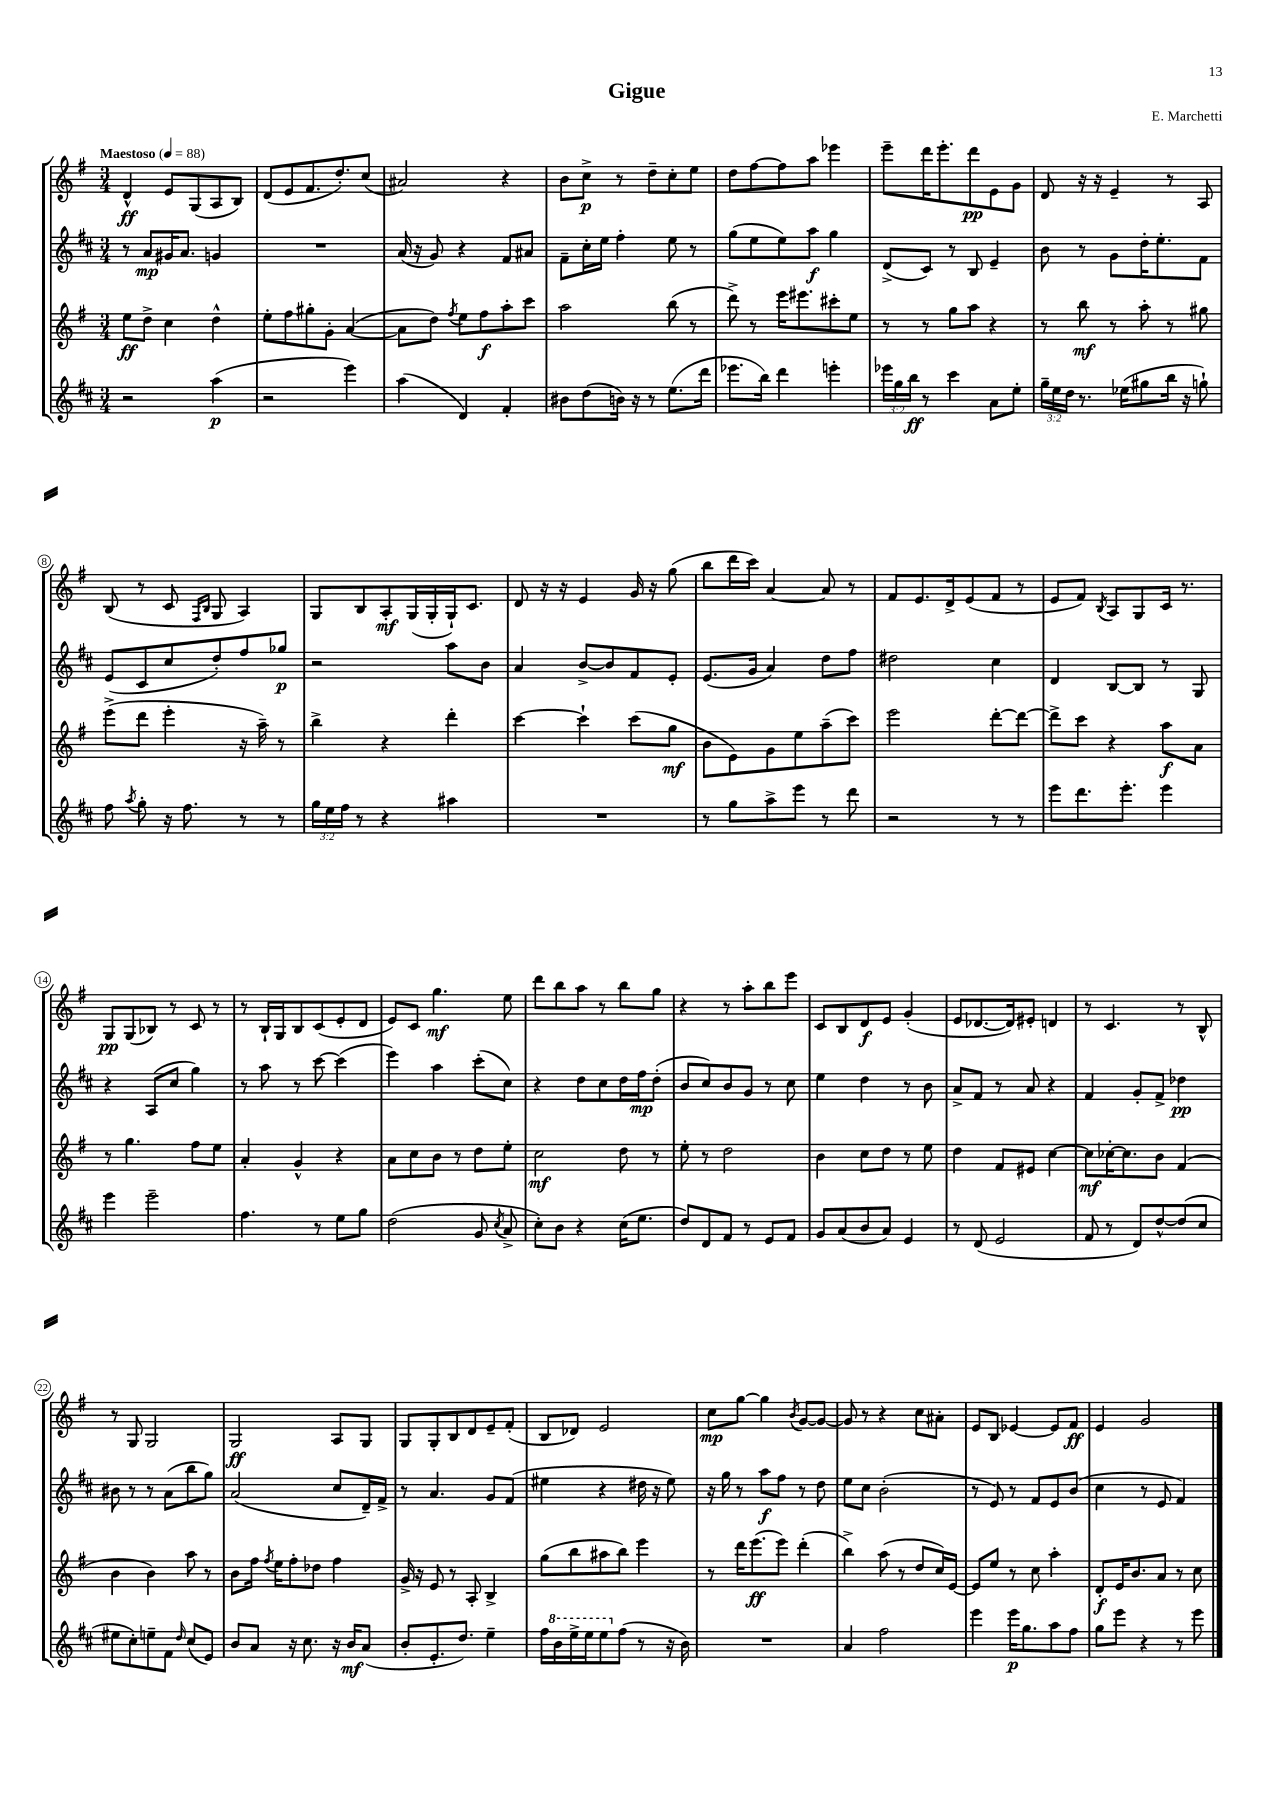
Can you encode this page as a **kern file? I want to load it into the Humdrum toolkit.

**kern	**kern	**kern	**kern
*staff4	*staff3	*staff2	*staff1
*clefG2	*clefG2	*clefG2	*clefG2
*k[f#c#]	*k[f#]	*k[f#c#]	*k[f#]
*M3/4	*M3/4	*M3/4	*M3/4
*MM88	*MM88	*MM88	*MM88
2r	8ee	8r	4d^^
.	8dd^	8a	.
.	4cc	16g#	8e
.	.	8.a	.
.	.	.	(8G
(4aa	4dd^^	4g	8A
.	.	.	8B)
=	=	=	=
2r	8ee'	2.r	(8d
.	8ff#	.	8e
.	8gg#'	.	8.f#
.	8g'	.	.
.	.	.	8.dd')
4eee)	([4a	.	.
.	.	.	(8cc
=	=	=	=
(4aa	8a]	(16a	2a#)
.	.	16r	.
.	8dd)	8g)	.
.	8qff#	.	.
4d)	8ee	4r	.
.	8ff#	.	.
4f#'	8aa'	8f#	4r
.	8ccc	8a#	.
=	=	=	=
8b#	2aa	8f#~	8b
(8dd	.	16cc#'	8cc^
.	.	16ee	.
16b)	.	4ff#'	8r
16r	.	.	.
8r	.	.	8dd~
(8.ee	(8bb	8ee	8cc'
.	8r	8r	8ee
16ddd	.	.	.
=	=	=	=
8.eee-	8ddd^)	(8gg	8dd
.	8r	8ee	[8ff#
16bb)	.	.	.
4ddd	16eee	8ee)	8ff#]
.	8.eee#	.	.
.	.	8aa	8aa
4eee'	8ccc#'	4gg	4eee-
.	8ee	.	.
=	=	=	=
24eee-	8r	(8d^	8eee~
24gg	.	.	.
24bb	.	.	.
8r	8r	8c#)	16ddd
.	.	.	8.eee'
4ccc#	8gg	8r	.
.	8aa	8B	8ddd
8a	4r	4e~	8e
8ee'	.	.	8g
=	=	=	=
24gg~	8r	8b	8d
24ee	.	.	.
24dd	.	.	.
8.r	8bb	8r	16r
.	.	.	16r
.	8r	8g	4e~
(16ee-	.	.	.
8gg#	8aa'	16dd'	.
.	.	8.ee'	.
16bb	8r	.	8r
16r	.	.	.
8gg`)	8gg#	8f#	8A
=	=	=	=
8ff#	(8eee^	(8e	(8B
8qaa	.	.	.
8gg'	8ddd	8c#	8r
16r	4eee'	8cc#	8c
8.ff#	.	.	.
.	.	.	16qqF#
.	.	.	16qqB
.	.	8dd')	8G
8r	16r	8ff#	4A)
.	16aa~)	.	.
8r	8r	8gg-	.
=	=	=	=
24gg	4bb^	2r	8G
24ee	.	.	.
24ff#	.	.	.
8r	.	.	8B
4r	4r	.	8A'
.	.	.	(16G
.	.	.	16G'
4aa#	4ddd'	8aa	16G`)
.	.	.	8.c
.	.	8b	.
=	=	=	=
2.r	[4ccc	4a	8d
.	.	.	16r
.	.	.	16r
.	4ccc`]	[8b^	4e
.	.	8b]	.
.	(8ccc	8f#	16g
.	.	.	16r
.	8gg	8e'	(8gg
=	=	=	=
8r	8b	(8.e	8bb
8gg	8e)	.	16ddd
.	.	16g	16ccc)
8aa^	8g	4a)	[4a
8eee	8ee	.	.
8r	(8aa~	8dd	8a]
8ddd	8ccc)	8ff#	8r
=	=	=	=
2r	2eee	2dd#	8f#
.	.	.	8.e
.	.	.	16d^
.	.	.	(8e
8r	[8ddd'	4cc#	8f#
8r	8ddd_	.	8r
=	=	=	=
8eee	8ddd^]	4d	8e
8.ddd	8ccc	.	8f#)
.	.	.	8qB
.	4r	[8B	8A
8.eee'	.	.	.
.	.	8B]	8G
4eee	8aa	8r	16c
.	.	.	8.r
.	8a	8G	.
=	=	=	=
4eee	8r	4r	8G
.	4.gg	.	(8G
2eee~	.	(8A	8B-)
.	.	8cc#	8r
.	8ff#	4gg)	8c
.	8ee	.	8r
=	=	=	=
4.ff#	4a'	8r	8r
.	.	8aa	16B`
.	.	.	16G
.	4g^^	8r	8B
8r	.	[8ccc#	(8c
8ee	4r	(4ccc#]	8e'
8gg	.	.	8d
=	=	=	=
(2dd	8a	4eee)	8e)
.	8cc	.	8c
.	8b	4aa	4.gg
.	8r	.	.
8g	8dd	(8ccc#'	.
8qcc#	.	.	.
8a^	8ee'	8cc#)	8ee
=	=	=	=
8cc#')	2cc	4r	8ddd
8b	.	.	8bb
4r	.	8dd	8aa
.	.	8cc#	8r
(16cc#	8dd	16dd	8bb
8.ee	.	16ff#	.
.	8r	(8dd'	8gg
=	=	=	=
8dd)	8ee'	8b	4r
8d	8r	8cc#)	.
8f#	2dd	8b	8r
8r	.	8g	8aa'
8e	.	8r	8bb
8f#	.	8cc#	8eee
=	=	=	=
8g	4b	4ee	8c
(8a	.	.	8B
8b	8cc	4dd	8d
8a)	8dd	.	8e
4e	8r	8r	(4g'
.	8ee	8b	.
=	=	=	=
8r	4dd	8a^	8e
(8d	.	8f#	[8.d-
2e	8f#	8r	.
.	.	.	16d-])
.	8e#	8a	8e#'
.	[4cc	4r	4d
=	=	=	=
8f#	8cc]	4f#	8r
8r	[16cc-'	.	4.c
.	8.cc-]	.	.
8d)	.	8g'	.
[8dd^^	8b	8f#^	.
(8dd]	(4f#	4dd-	8r
8cc#	.	.	8B^^
=	=	=	=
8ee#	4b	8b#	8r
8cc#')	.	8r	8G
8ee~	4b)	8r	2G
8f#	.	(8a	.
16qqdd	.	.	.
(8cc#	8aa	8bb	.
8e)	8r	8gg)	.
=	=	=	=
8b	8b	(2a	2G
8a	16ff#	.	.
.	8qff#	.	.
.	16ee	.	.
16r	8ff#'	.	.
8.cc#	.	.	.
.	8dd-	.	.
16r	4ff#	8cc#	8A
16b	.	.	.
(8a	.	16d~)	8G
.	.	16f#^	.
=	=	=	=
8b'	16g^	8r	8G
.	16r	.	.
8.e'	8e	4.a	8G'
.	8r	.	8B
8.dd)	.	.	.
.	8A'	.	8d
4ee~	4B^	8g	8e~
.	.	(8f#	(8f#'
=	=	=	=
16ff#	(8gg	4ee#	8B
16bb	.	.	.
16eee^	8bb	.	8d-)
16eee	.	.	.
8eee	8aa#	4r	2e
(8ff#	8bb)	.	.
8r	4eee	16dd#	.
.	.	16r	.
16r	.	8ee#)	.
16b)	.	.	.
=	=	=	=
2.r	8r	16r	8cc
.	.	16gg	.
.	16ddd	8r	[8gg
.	(8.eee	.	.
.	.	8aa	4gg]
.	8eee)	8ff#	.
.	.	.	8qb
.	(4ddd'	8r	[8g
.	.	8dd	8g_
=	=	=	=
4a	4bb^)	8ee	8g]
.	.	8cc#	8r
2ff#	(8aa	(2b'	4r
.	8r	.	.
.	8dd	.	8cc
.	16cc)	.	8a#'
.	[16e	.	.
=	=	=	=
4eee	8e]	8r	8e
.	8ee	8e)	8B
16eee	8r	8r	[4e-
8.gg	.	.	.
.	8cc	8f#	.
8aa	4aa'	8e	8e-]
8ff#	.	(8b	8f#
=	=	=	=
8gg	8d'	4cc#	4e
8eee	16e	.	.
.	8.b	.	.
4r	.	8r	2g
.	8a	8e	.
8r	8r	4f#)	.
8eee	8cc	.	.
==	==	==	==
*-	*-	*-	*-
